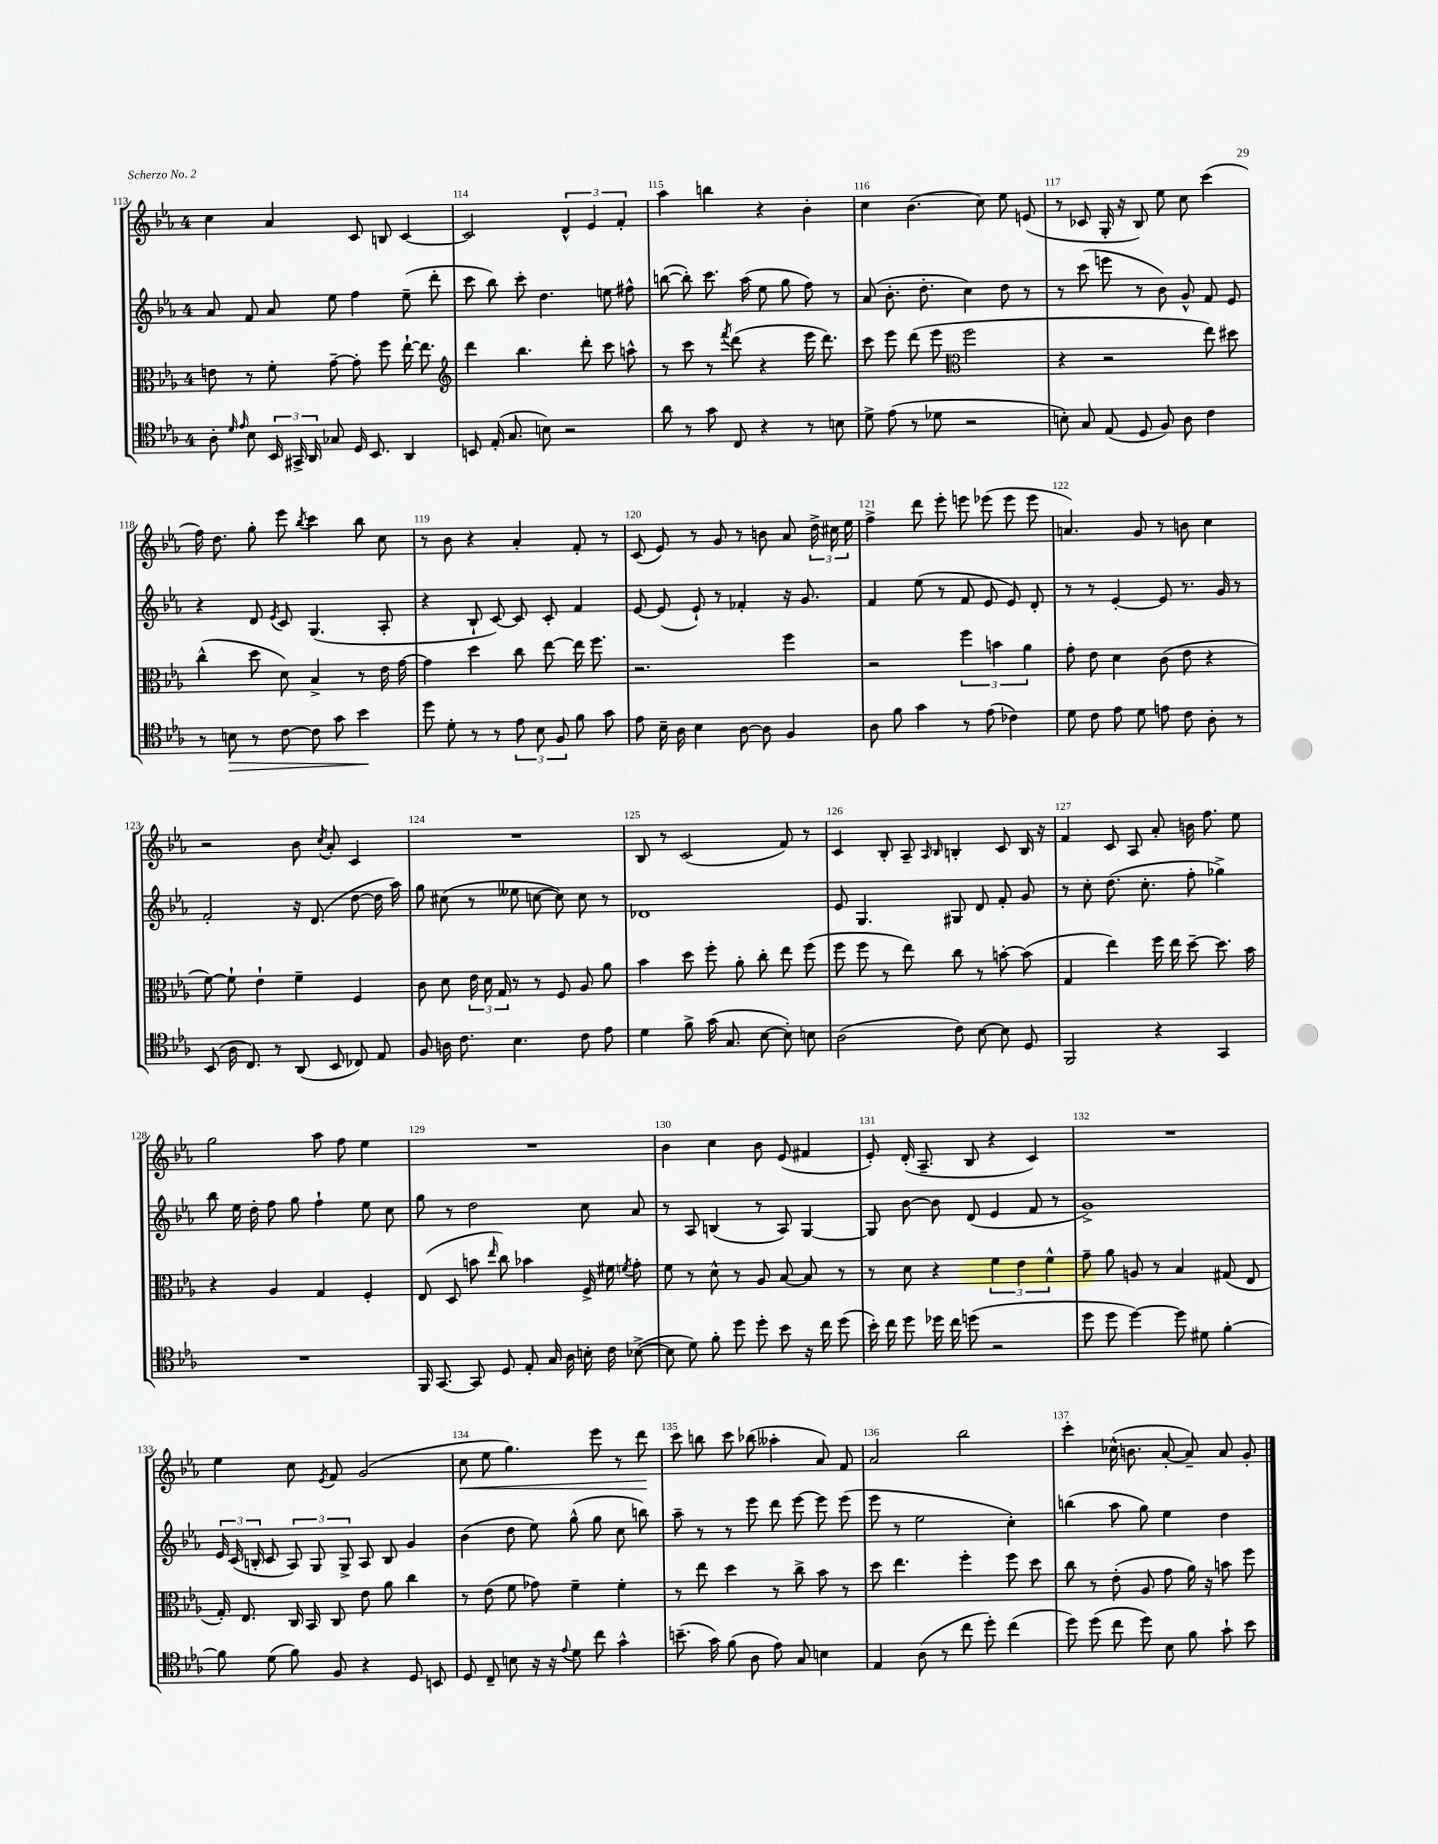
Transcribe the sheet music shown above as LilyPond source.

<<
\new StaffGroup <<
\new Staff = "s0" {
    \clef treble \key ees \major \once \override Staff.TimeSignature.style = #'single-digit \time 4/4
    \autoBeamOff c''4 aes'4 c'8 b8 c'4~ |
    c'2 \tuplet 3/2 { d'4-^ ees'4 f'4-. } |
    aes''4 b''4 r4 bes'4-. |
    c''4 bes'4.( c''8) ees''8 e'8( |
    r8 ces'8 g16-. r16 bes8) ees''8 c''8 c'''4( |
    f''16) d''8. g''8-. ees'''8 \acciaccatura { bes''8 } c'''4 bes''8 c''8 |
    r8 bes'8 r4 aes'4-. f'8-. r8 |
    c'8( ees'8) r8 g'8 r8 b'8 aes'8 \tuplet 3/2 { d''16-> cis''16 ees''16 } |
    f''4-> d'''8 ees'''8-. e'''8 ees'''8( ees'''8 ees'''8 |
    a'4.) g'8 r8 b'8 c''4 |
    r2 bes'8 \acciaccatura { c''8 } aes'8-. c'4 |
    R1 |
    bes8 r8 c'2( f'8) r8 |
    c'4 bes8-. aes8-- \grace { aes16 bes16 } b4-. c'8 b16 r16 |
    f'4 c'8 aes8 aes'8-. b'16 f''8. ees''8 |
    g''2 aes''8 f''8 ees''4 |
    R1 |
    bes'4 c''4 bes'8 ees'8( fis'4 |
    ees'8-.) d'16-.( aes8.-- bes8 r4 c'4) |
    R1 |
    ees''4 c''8 \acciaccatura { ees'8 } f'8 g'2( |
    c''8\< ees''8 g''4.) ees'''8 r8 d'''8\! |
    c'''8 b''8 c'''8 bes''8( aeses''4-. aes'8) f'8 |
    aes'2 bes''2 |
    c'''4-. ces''16-^( b'8. aes'8~-. aes'8--) aes'8 g'8-. \bar "|." |
}
\new Staff = "s1" {
    \clef treble \key ees \major \once \override Staff.TimeSignature.style = #'single-digit \time 4/4
    \autoBeamOff aes'8 f'8 aes'8 ees''8 f''4 ees''8--( d'''8-. |
    c'''8 bes''8) c'''8-. d''4. e''8 fis''8-^ |
    b''8~( b''8-.) c'''8. aes''16( ees''8 g''8 f''8) r8 |
    aes'8( bes'8.-. d''8.-. c''4) d''8 r8 |
    r8 c'''8( e'''8 r8 bes'8) g'8-^ f'8 ees'8 |
    r4 d'8 \acciaccatura { ees'8 } c'8 g4.( aes8-. |
    r4 bes8-! c'8~) c'8 c'8-. f'4 |
    ees'8~ ees'8( ees'8-!) r8 fes'4-. r16 g'8. |
    f'4 ees''8( r8 f'8 ees'8 ees'8) d'8-. |
    r8 r8 ees'4~-. ees'8 r8. g'16 r8 |
    f'2-. r16 d'8.( d''8~ d''16 aes''16) |
    g''8 cis''8( r8 eeses''8 c''8~ c''8) c''8 r8 |
    des'1 |
    ees'8 g4. gis8 d'8 f'8-. g'8 |
    r8 c''8-. d''8.( c''8.-. f''8-. ges''4->) |
    bes''8 ees''16 d''16-. f''8 g''8 f''4-! ees''8 c''8 |
    g''8 r8 d''2 c''8 aes'8 |
    r8 aes8 b4( r8 aes8) g4~ |
    g8 bes'8~ bes'8 d'8( ees'4 f'8 r8 |
    g'1->) |
    \tuplet 3/2 { ees'16 c'16( b16-. } c'8 \tuplet 3/2 { aes8) g8 g8-> } aes8 b8 g'4 |
    bes'4( d''8 ees''8) g''8-^( g''8 c''8 b''8) |
    aes''8-- r8 r8 ees'''8 d'''8 ees'''8~ ees'''8 ees'''8( |
    ees'''8 r8 ees''2 c''4-.) |
    b''4( aes''8 g''8) ees''4 d''4 \bar "|." |
}
\new Staff = "s2" {
    \clef alto \key ees \major \once \override Staff.TimeSignature.style = #'single-digit \time 4/4
    \autoBeamOff e'8 r8 f'8-. g'8~-- g'8-. f''8 ees''16~-! ees''8. |
    \clef treble d'''4 bes''4. d'''8-. c'''8 a''8-^ |
    r8 c'''8 r8 \acciaccatura { f'''8 } d'''8( r4 ees'''16 d'''8.) |
    c'''8 ees'''8 d'''8( ees'''8 \clef alto f''2 |
    r4 r2 ees''8) dis''8 |
    c''4-^( d''8 d'8) bes4-> r8 ees'16 g'16~ |
    g'4 d''4 c''8 ees''8~ ees''16 f''8. |
    r2. f''4 |
    r2 \tuplet 3/2 { f''4 b'4 aes'4 } |
    g'8-. ees'8 d'4 c'8( ees'8 r4 |
    f'8~) f'8-! ees'4-! f'4-- f4 |
    c'8 d'8 \tuplet 3/2 { ees'16 d'16 g16 } r8 r8 f8 aes8 aes'8 |
    bes'4 d''8 f''8-. aes'8-. c''8-. ees''8 f''8( |
    f''8 f''8 r8 ees''8) c''8 r8 b'8~-. b'8( |
    g4 ees''4) f''16 ees''16 d''8~-- d''8. bes'16 |
    r4 aes4 g4 f4-. |
    ees8( d8 b'8 \grace { ees''16 } c''8) bes'4 f16-> fis'16 \acciaccatura { f'8 } g'8-. |
    f'8 r8 d'8-^ r8 aes8 bes8~ bes8 r8 |
    r8 d'8 r4 \tuplet 3/2 { f'4 ees'4 f'4-^ } |
    g'8-- aes'8 a8 r8 bes4 gis8( ees8 |
    g16-.) ees8. c16 bes,16 c8 ees'8 aes'8 c''4 |
    r8 ees'8( f'8 ges'8) f'4-- f'4-. |
    r8 ees''8 d''4 r8 c''8-> bes'8 r8 |
    d''8 ees''4. f''4-. f''8 d''8 |
    c''8 r8 ees'8-.( aes8 g'8 aes'16) r16 b'8 f''8 \bar "|." |
}
\new Staff = "s3" {
    \clef tenor \key ees \major \once \override Staff.TimeSignature.style = #'single-digit \time 4/4
    \autoBeamOff aes8-. \grace { d'16 ees'16 } bes8 \tuplet 3/2 { bes,16 gis,16-> aes,16 } ges8 d16 bes,8. aes,4 |
    b,8 ees16-.( g8. b8) r2 |
    aes'8 r8 g'8 c8 r4 r8 b8 |
    d'8-> ees'8( r8 des'8 r2 |
    b8-.) g8 ees8( d8 f8) aes8 c'4 |
    r8 b8\> r8 c'8~ c'8 g'8 bes'4\! |
    d''8 d'8-. r8 r8 \tuplet 3/2 { ees'8 bes8 f8 } f'8 g'8 |
    ees'8 bes16-- aes16 bes4 aes8~ aes8 f4 |
    aes8 f'8 g'4 r8 ees'8( ces'4) |
    d'8 c'8 ees'8 d'8 e'8 c'8 aes8-. r8 |
    bes,8( aes16 c8.) r8 aes,8( bes,8 ces8) ees8 |
    f8 a16 c'8. bes4. c'8 ees'8 |
    d'4 f'8-> g'16( g8. bes8~ bes8-.) b8 |
    aes2( c'8) bes8~ bes8 d8 |
    f,2 r4 g,4 |
    R1 |
    f,16 g,8.~ g,8 d8 ees8-. g16 aes16 b16-. c'16 bes8~->( |
    bes8 d'8) f'8-. d''8 d''8-. bes'8 r16 c''16 d''8( |
    bes'16-.) c''16 d''8 des''16 c''16 d''8( r2 |
    d''8 d''8 d''4~) d''8 dis'8 f'4~-. |
    f'8 d'8( f'8) f8 r4 d8 b,8 |
    d8 c8-- b8 r16 r16 \appoggiatura { ees'8 } d'8 c''8 g'4-^ |
    b'8.--( g'16) f'8( aes8 ees'8) g8 b4 |
    ees4 aes8( r8 c''8 d''8-.) c''4( |
    d''8) d''8( c''8 d''8) bes8 f'8 g'8-! bes'8 \bar "|." |
}
>>
>>
\layout { \context { \Score currentBarNumber = #113 \override BarNumber.break-visibility = ##(#f #t #t) barNumberVisibility = #all-bar-numbers-visible } }
